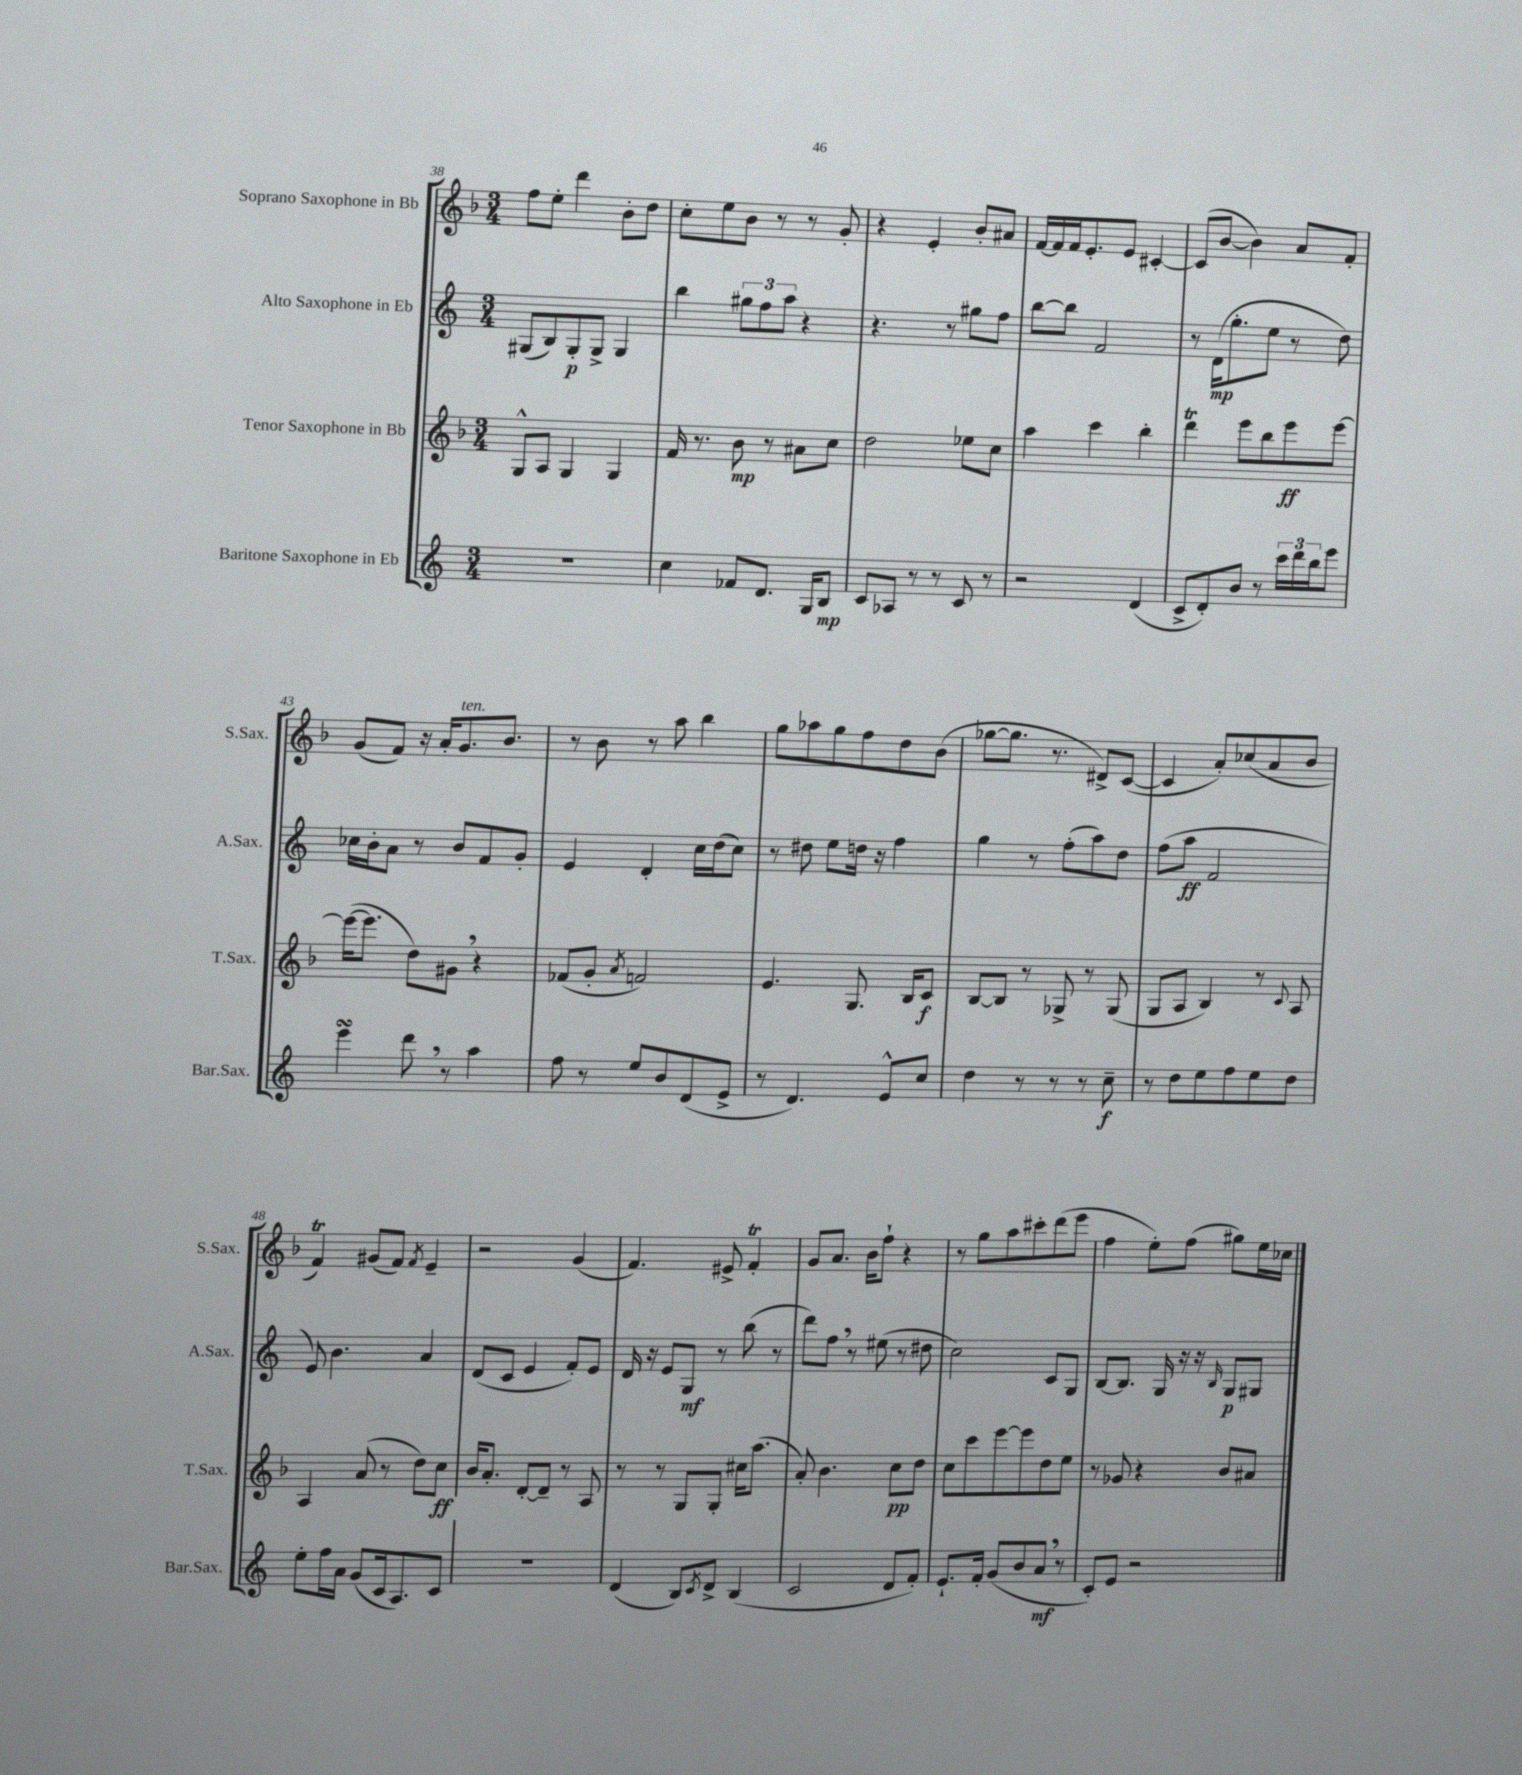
<<
\new StaffGroup <<
\new Staff = "s0" \with { instrumentName = "Soprano Saxophone in Bb" shortInstrumentName = "S.Sax." } {
    \clef treble \key f \major \numericTimeSignature \time 3/4
    f''8 e''8-. d'''4 bes'8-. d''8 |
    c''8-. e''8 bes'8 r8 r8 g'8-. |
    r4 e'4-. bes'8-. ais'8 |
    f'16~ f'16 f'16 e'8.-. e'8 cis'4~-. |
    cis'8( bes'8~ bes'4) a'8 f'8-. |
    g'8( f'8) r16 a'16-. g'8.^\markup { \italic "ten." } bes'8. |
    r8 bes'8 r8 a''8 bes''4 |
    g''8 aes''8 g''8 f''8 d''8 bes'8( |
    ges''8~ ges''8. r8. dis'8->) c'8~( |
    c'4 a'8-.) ces''8( a'8 bes'8 |
    f'4\trill) gis'8( f'8) \acciaccatura { f'8 } e'4-- |
    r2 g'4( |
    f'4.) eis'8-> f'4-.\trill |
    g'8 a'8. bes'16 f''8-! r4 |
    r8 g''8 a''8 cis'''8-. d'''8( e'''8 |
    f''4 e''8-.) f''8( gis''8) e''16 ces''16 \bar "|." |
}
\new Staff = "s1" \with { instrumentName = "Alto Saxophone in Eb" shortInstrumentName = "A.Sax." } {
    \clef treble \key c \major \numericTimeSignature \time 3/4
    gis8( b8) gis8-.\p gis8-> gis4 |
    b''4 \tuplet 3/2 { gis''8 f''8 a''8 } r4 |
    r4. r8 gis''8 f''8 |
    b''8~ b''8 f'2 |
    r8 d'16\mp( g''8.-. e''8 r8 d''8) |
    ces''16 b'16-. a'8 r8 b'8 f'8 g'8-. |
    e'4 d'4-. c''16 d''16( c''8) |
    r8 dis''8 e''8 d''16 r16 f''4 |
    g''4 r8 f''8-.( a''8) d''8 |
    f''8( a''8\ff f'2 |
    e'8) b'4. a'4 |
    d'8( c'8 e'4 f'8-.) e'8 |
    d'16 r16 e'8 g8\mf r8 b''8( r8 |
    d'''8) f''8 \breathe r8 eis''8( r8 dis''8 |
    c''2) c'8 g8 |
    b8~ b8. g16 r16 r16 \grace { b16 } g8\p gis8 \bar "|." |
}
\new Staff = "s2" \with { instrumentName = "Tenor Saxophone in Bb" shortInstrumentName = "T.Sax." } {
    \clef treble \key f \major \numericTimeSignature \time 3/4
    g8-^ a8 g4 g4 |
    f'16 r8. bes'8\mp r8 ais'8 c''8 |
    d''2 ees''8 c''8 |
    a''4 c'''4 bes''4-. |
    d'''4\trill e'''8 bes''8 e'''8\ff e'''8~ |
    e'''16~( e'''8. d''8) gis'8 \breathe r4 |
    fes'8( g'8-. \acciaccatura { a'8 } f'2) |
    e'4. g8. bes16 c'8\f |
    bes8~ bes8 r8 ges8-> r8 ges8( |
    g8 a8 bes4) r8 \appoggiatura { c'8 } a8 |
    a4 a'8( r8 d''8) c''8\ff |
    bes'16 a'8.-. d'8~-. d'8-- r8 a8 |
    r8 r8 g8 g8-. cis''16 a''8.( |
    a'8-.) bes'4. c''8\pp d''8 |
    c''8 c'''8 e'''8~ e'''8 d''8 e''8 |
    r8 ges'8 r4 bes'8 ais'8 \bar "|." |
}
\new Staff = "s3" \with { instrumentName = "Baritone Saxophone in Eb" shortInstrumentName = "Bar.Sax." } {
    \clef treble \key c \major \numericTimeSignature \time 3/4
    R2. |
    c''4 fes'8 d'8. g16 b8\mp |
    c'8 aes8 r8 r8 c'8 r8 |
    r2 d'4( |
    c'8-> d'8-.) b'8 r8 \tuplet 3/2 { c'''16 d'''16 b''16 } e'''8 |
    e'''4\turn d'''8 \breathe r8 a''4 |
    f''8 r8 e''8 b'8 d'8( e'8-> |
    r8 d'4.) e'8-^ c''8 |
    d''4 r8 r8 r8 c''8--\f |
    r8 d''8 e''8 f''8 e''8 d''8 |
    e''8-. f''16 a'16 g'8( c'16 a8.) c'8 |
    R2. |
    d'4( b8) \acciaccatura { c'8 } d'8-> b4( |
    c'2 d'8 f'8-.) |
    e'8.-! f'16-. g'8( b'8 a'8\mf \breathe r8 |
    c'8-.) e'8 r2 \bar "|." |
}
>>
>>
\layout { \context { \Score currentBarNumber = #38 } }
